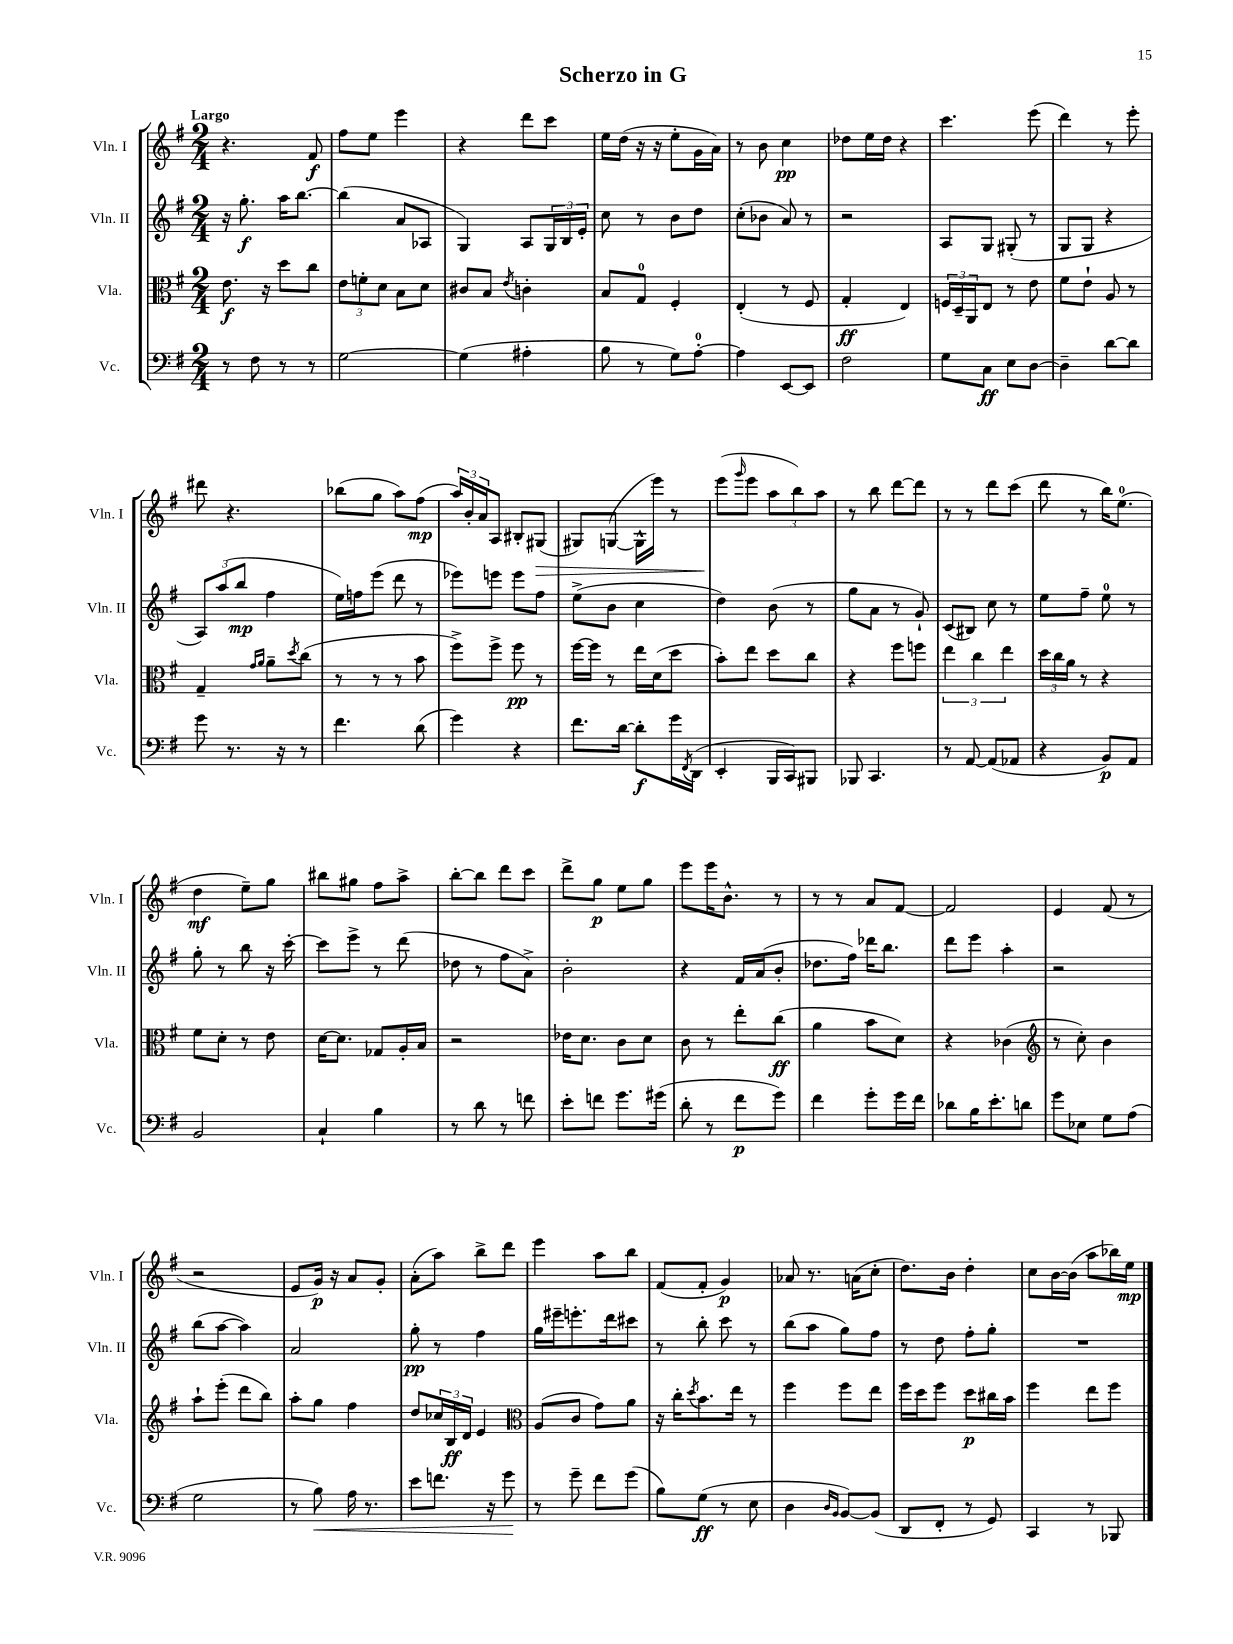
\header { title = "Scherzo in G" }
<<
\new StaffGroup <<
\new Staff = "s0" \with { instrumentName = "Vln. I" shortInstrumentName = "Vln. I" } {
    \clef treble \key g \major \numericTimeSignature \time 2/4 \tempo "Largo"
    r4. fis'8\f |
    fis''8 e''8 e'''4 |
    r4 d'''8 c'''8 |
    e''16 d''16( r16 r16 e''8-. g'16 a'16) |
    r8 b'8 c''4\pp |
    des''8 e''16 des''16 r4 |
    c'''4. e'''8( |
    d'''4) r8 e'''8-. |
    dis'''8 r4. |
    bes''8( g''8 a''8) fis''8\mp( |
    \tuplet 3/2 { a''16) b'16-. a'16 } a8 bis8-. gis8\>( |
    gis8) g8~( g16-^ e'''16) r8 |
    e'''8\!( \grace { g'''16 } e'''8 \tuplet 3/2 { a''8 b''8) a''8 } |
    r8 b''8 d'''8~ d'''8 |
    r8 r8 d'''8 c'''8( |
    d'''8 r8 b''16) e''8.-0( |
    d''4\mf e''8--) g''8 |
    bis''8 gis''8 fis''8 a''8-> |
    b''8~-. b''8 d'''8 c'''8 |
    d'''8-> g''8\p e''8 g''8 |
    e'''8 e'''16 b'8.-^ r8 |
    r8 r8 a'8 fis'8~ |
    fis'2 |
    e'4 fis'8( r8 |
    r2 |
    e'8 g'16\p) r16 a'8 g'8-. |
    a'8-.( a''8) b''8-> d'''8 |
    e'''4 a''8 b''8 |
    fis'8( fis'8-. g'4\p) |
    aes'8 r8. a'16( c''8-. |
    d''8.) b'16 d''4-. |
    c''8 b'16~ b'16( a''8 bes''16) e''16\mp \bar "|." |
}
\new Staff = "s1" \with { instrumentName = "Vln. II" shortInstrumentName = "Vln. II" } {
    \clef treble \key g \major \numericTimeSignature \time 2/4
    r16 g''8.-.\f a''16 b''8.~ |
    b''4( a'8 aes8 |
    g4) a8 \tuplet 3/2 { g16 b16 e'16-. } |
    c''8 r8 b'8 d''8 |
    c''8-.( bes'8 a'8) r8 |
    r2 |
    a8 g8 gis8-.( r8 |
    g8 g8 r4 |
    \tuplet 3/2 { a8) a''8( b''8\mp } fis''4 |
    e''16) f''16 e'''8( d'''8 r8 |
    ees'''8) e'''8 e'''8 fis''8 |
    e''8->( b'8 c''4 |
    d''4) b'8( r8 |
    g''8 a'8 r8 g'8-!) |
    c'8( bis8) c''8 r8 |
    e''8 fis''8-- e''8-0 r8 |
    g''8-. r8 b''8 r16 c'''16~-. |
    c'''8 e'''8-> r8 d'''8( |
    des''8 r8 fis''8 a'8->) |
    b'2-. |
    r4 fis'16 a'16( b'8-. |
    des''8. fis''16) des'''16 b''8. |
    d'''8 e'''8 a''4-. |
    r2 |
    b''8( a''8~ a''4) |
    a'2 |
    g''8-.\pp r8 fis''4 |
    g''16 eis'''16-- e'''8.-. d'''16 cis'''8 |
    r8 b''8-. c'''8 r8 |
    b''8( a''8 g''8) fis''8 |
    r8 d''8 fis''8-. g''8-. |
    R2 \bar "|." |
}
\new Staff = "s2" \with { instrumentName = "Vla." shortInstrumentName = "Vla." } {
    \clef alto \key g \major \numericTimeSignature \time 2/4
    e'8.\f r16 d''8 c''8 |
    \tuplet 3/2 { e'8 f'8-. d'8 } b8 d'8 |
    cis'8 b8 \acciaccatura { e'8 } c'4-. |
    b8 g8-0 fis4-. |
    e4-.( r8 fis8 |
    g4-.\ff e4) |
    \tuplet 3/2 { f16 d16-- a,16 } e8 r8 e'8 |
    fis'8 e'8-! a8 r8 |
    g4-- \grace { g'16 a'16 } a'8-- \acciaccatura { d''8 } c''8( |
    r8 r8 r8 b'8 |
    fis''8->) fis''8-> fis''8\pp r8 |
    fis''16~ fis''16 r8 e''16 d'16( d''8 |
    b'8-.) e''8 d''8 c''8 |
    r4 fis''8 f''8 |
    \tuplet 3/2 { e''4 c''4 e''4 } |
    \tuplet 3/2 { d''16 c''16 a'16 } r8 r4 |
    fis'8 d'8-. r8 e'8 |
    d'16~ d'8. ges8 a16-. b16 |
    r2 |
    ees'16 d'8. c'8 d'8 |
    c'8 r8 e''8-. c''8\ff( |
    a'4 b'8 d'8) |
    r4 ces'4( |
    \clef treble r8 c''8-.) b'4 |
    a''8-! e'''8-.( d'''8 b''8) |
    a''8-. g''8 fis''4 |
    d''8 \tuplet 3/2 { ces''16 b16\ff d'16 } e'4 |
    \clef alto a8( c'8 g'8) a'8 |
    r16 c''16-. \acciaccatura { d''8 } b'8. e''16 r8 |
    fis''4 fis''8 e''8 |
    fis''16 d''16 fis''8 d''8\p cis''16 b'16 |
    fis''4 e''8 fis''8 \bar "|." |
}
\new Staff = "s3" \with { instrumentName = "Vc." shortInstrumentName = "Vc." } {
    \clef bass \key g \major \numericTimeSignature \time 2/4
    r8 fis8 r8 r8 |
    g2~ |
    g4( ais4-. |
    b8 r8 g8) a8-0~-. |
    a4 e,8~ e,8 |
    fis2 |
    g8 c8\ff e8 d8~ |
    d4-- d'8~ d'8 |
    g'8 r8. r16 r8 |
    fis'4. d'8( |
    g'4) r4 |
    fis'8. d'16~ d'8-.\f g'16 \acciaccatura { fis,8 } d,16( |
    e,4-. b,,16 c,16) bis,,8 |
    bes,,8 c,4. |
    r8 a,8~ a,8( aes,8 |
    r4 b,8\p) a,8 |
    b,2 |
    c4-! b4 |
    r8 d'8 r8 f'8 |
    e'8-. f'8 g'8. gis'16( |
    d'8-. r8 fis'8\p g'8) |
    fis'4 g'8-. g'16 fis'16 |
    des'8 b16 e'8.-. d'8 |
    g'8 ees8 g8 a8( |
    g2 |
    r8 b8\<) a16 r8. |
    e'8 f'8. r16 g'8\! |
    r8 g'8-- fis'8 g'8( |
    b8) g8\ff( r8 e8 |
    d4 \grace { d16 b,16 } b,8~) b,8( |
    d,8 fis,8-. r8 g,8) |
    c,4 r8 bes,,8 \bar "|." |
}
>>
>>
\layout { \context { \Score \remove "Bar_number_engraver" } }
